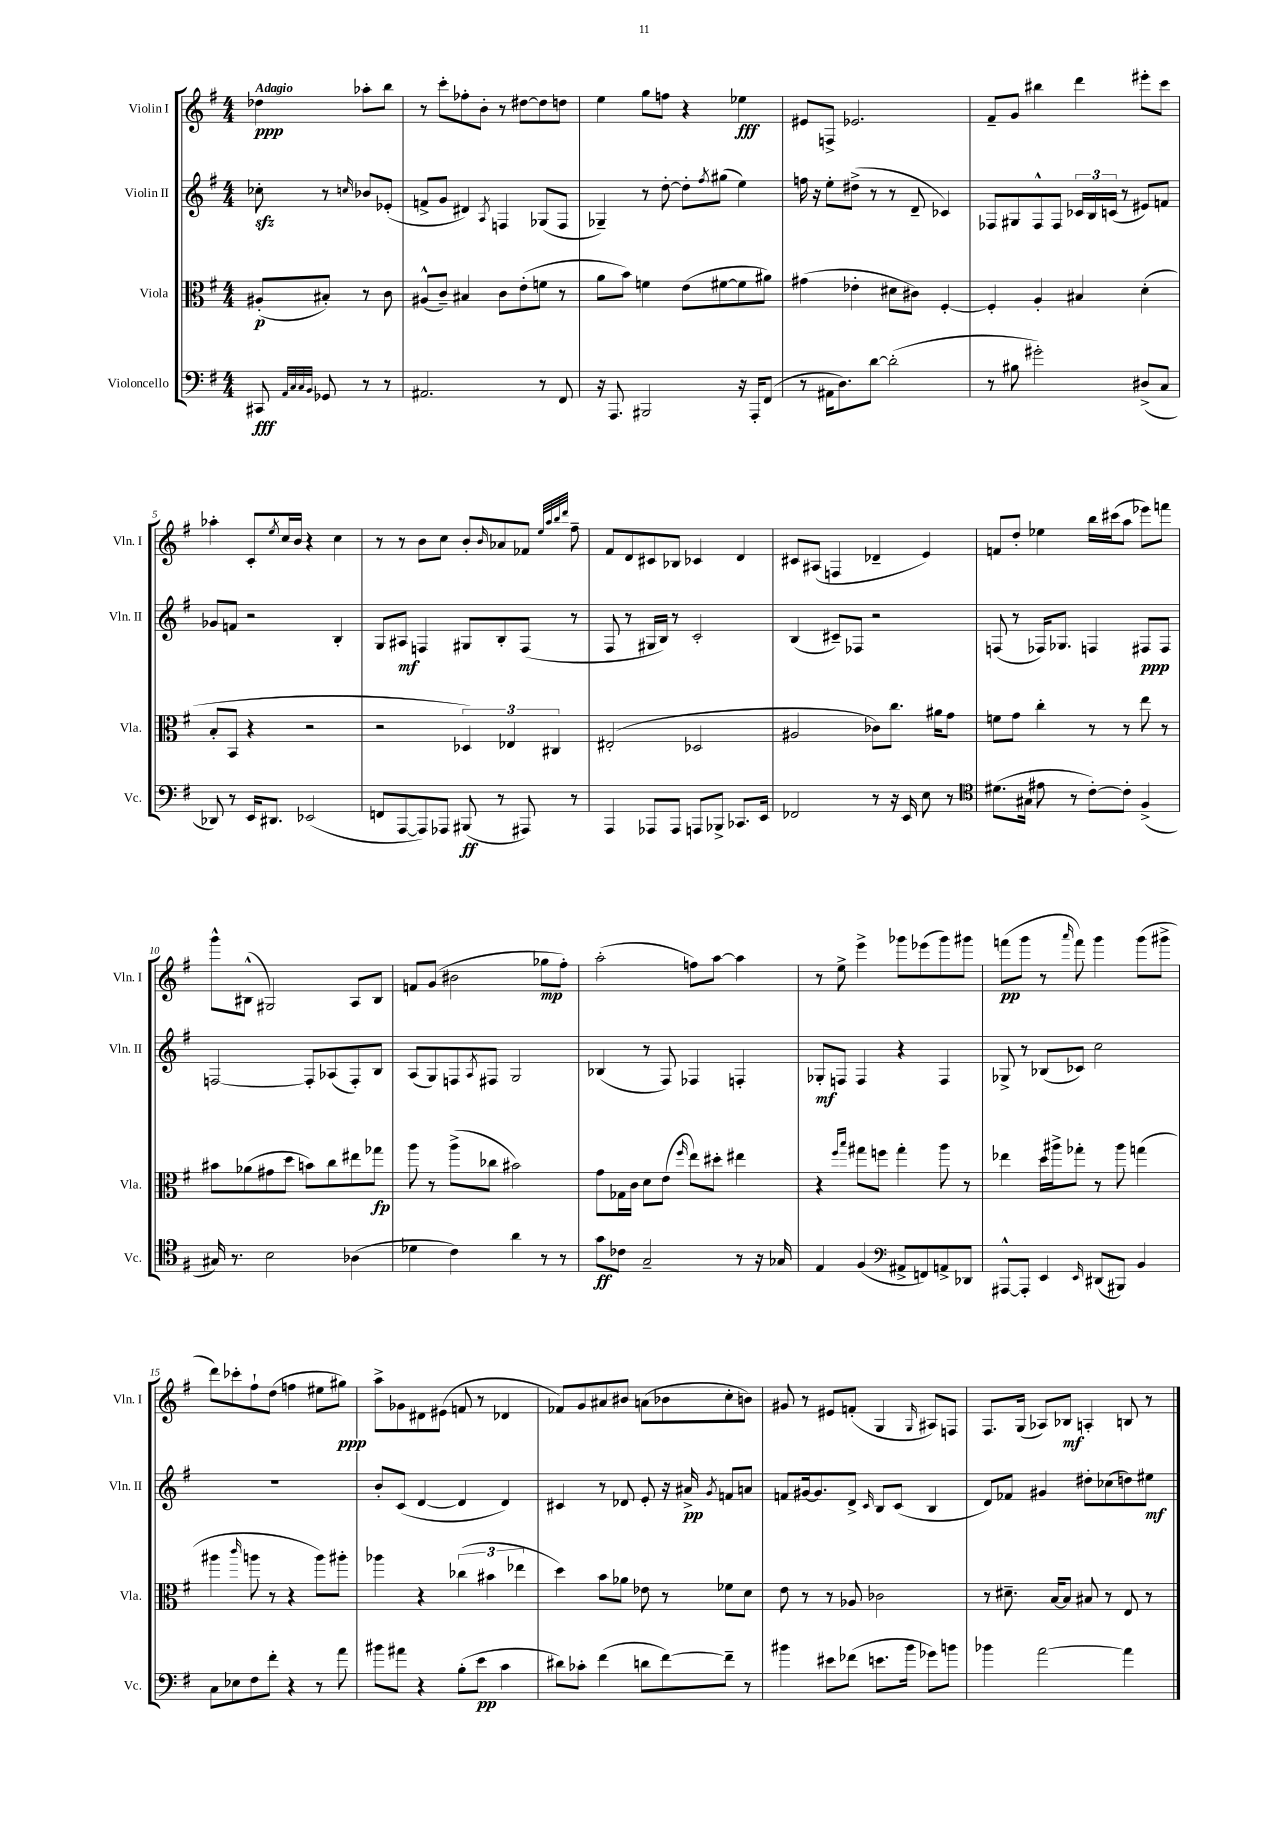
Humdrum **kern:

**kern	**dynam	**kern	**dynam	**kern	**dynam	**kern	**dynam
*part4	*part4	*part3	*part3	*part2	*part2	*part1	*part1
*staff4	*staff4	*staff3	*staff3	*staff2	*staff2	*staff1	*staff1
*I"Violoncello	*	*I"Viola	*	*I"Violin II	*	*I"Violin I	*
*I'Vc.	*	*I'Vla.	*	*I'Vln. II	*	*I'Vln. I	*
*clefF4	*	*clefC3	*	*clefG2	*	*clefG2	*
*k[f#]	*	*k[f#]	*	*k[f#]	*	*k[f#]	*
*M4/4	*	*M4/4	*	*M4/4	*	*M4/4	*
=	=	=	=	=	=	=	=
!	!	!	!	!	!	!LO:TX:a:B:t=Adagio	!
8CC#X/	fff	(8A#X'/L	p	8cc-Xzz'\	.	4dd-X\	ppp
32qqAA/LLL	.	.	.	.	.	.	.
32qqC/	.	.	.	.	.	.	.
32qqC/	.	.	.	.	.	.	.
32qqBB/JJJ	.	.	.	.	.	.	.
8GG-X/	.	8B#X'/J)	.	8r	.	.	.
.	.	.	.	16qqccn/	.	.	.
8r	.	8r	.	8b-X/L	.	8aa-X'\L	.
8r	.	8c\	.	(8e-X'/J	.	8bb\J	.
=1	=1	=1	=1	=1	=1	=1	=1
2.AA#X/	.	(8A#X^^/L	.	8fn^/L	.	8r	.
.	.	8c~/J)	.	8g/J	.	8ccc'\L	.
.	.	4B#X/	.	4d#X/)	.	8ff-X'\	.
.	.	.	.	.	.	8b'\J	.
.	.	.	.	8qA/	.	.	.
.	.	8c\L	.	4Fn/	.	8r	.
.	.	(8e'\	.	.	.	[8dd#X\L	.
8r	.	8fn\J	.	(8G-X/L	.	8dd#\]	.
8FF#/	.	8r	.	8F/J	.	8ddn\J	.
=2	=2	=2	=2	=2	=2	=2	=2
16r	.	8a\L	.	4G-X~/)	.	4ee\	.
8.AAA/	.	.	.	.	.	.	.
.	.	8b\J)	.	.	.	.	.
2BBB#X/	.	4fn\	.	8r	.	8gg\L	.
.	.	.	.	[8dd'\	.	8ffn\J	.
.	.	(8e\L	.	8dd'\L]	.	4r	.
.	.	.	.	8qff#/	.	.	.
.	.	[8f#X\	.	(8gg#X\J	.	.	.
16r	.	8f#\]	.	4ee\)	.	4ee-X\	fff
16AAA'/KL	.	.	.	.	.	.	.
(8FF#/J	.	8a#X\J)	.	.	.	.	.
=3	=3	=3	=3	=3	=3	=3	=3
8r	.	(4g#X\	.	16ffn\	.	8e#X/L	.
.	.	.	.	16r	.	.	.
16AA#X\KL	.	.	.	8ee'\L	.	8Fn^/J	.
8.D\)	.	.	.	.	.	.	.
.	.	4e-X'\	.	(8dd#X^\J	.	2.e-X/	.
[8d\J	.	.	.	8r	.	.	.
(2d'\]	.	8d#X\L	.	8r	.	.	.
.	.	8c#X\J)	.	8d~/	.	.	.
.	.	[4F#'/	.	4c-X/)	.	.	.
=4	=4	=4	=4	=4	=4	=4	=4
8r	.	4F#'/]	.	8F-X/L	.	8f#~/L	.
8B#X\	.	.	.	8G#X/	.	8g/J	.
2g#X'\)	.	4A'/	.	8F-^^/	.	4bb#X\	.
.	.	.	.	8F-/J	.	.	.
.	.	4B#X/	.	24c-X/LL	.	4ddd\	.
.	.	.	.	24B/	.	.	.
.	.	.	.	(24cn/JJ	.	.	.
.	.	.	.	8r	.	.	.
(8D#X^/L	.	(4d'\	.	8e#X/L)	.	8eee#X'\L	.
8C/J	.	.	.	8fn/J	.	8ccc\J	.
!!LO:LB:g=z
=5	=5	=5	=5	=5	=5	=5	=5
8DD-X/)	.	8B'/L	.	8g-X/L	.	4aa-X'\	.
8r	.	8BB/J	.	8fn/J	.	.	.
16EE/KL	.	4r	.	2r	.	8c'/L	.
8.DD#X/J	.	.	.	.	.	.	.
.	.	.	.	.	.	8qee/	.
.	.	.	.	.	.	16cc/L	.
.	.	.	.	.	.	16b/JJ	.
(2EE-X/	.	2r	.	.	.	4r	.
.	.	.	.	4B'/	.	4cc\	.
=6	=6	=6	=6	=6	=6	=6	=6
8FFn/L	.	2r	.	8G/L	.	8r	.
[8AAA/	.	.	.	8A#X/J	mf	8r	.
8AAA/])	.	.	.	4Fn/	.	8b\L	.
8AAA-X/J	.	.	.	.	.	8cc\J	.
(8BBB#X/	ff	6D-X/)	.	8G#X/L	.	8b'/L	.
.	.	.	.	.	.	16qqb/	.
8r	.	.	.	8B'/	.	8a-X/	.
.	.	6E-X/	.	.	.	.	.
8AAA#X/)	.	.	.	(8F/J	.	8f-X/J	.
.	.	6C#X/	.	.	.	.	.
.	.	.	.	.	.	32qqee/LLL	.
.	.	.	.	.	.	32qqaa/	.
.	.	.	.	.	.	32qqbb/	.
.	.	.	.	.	.	32qqddd/JJJ	.
8r	.	.	.	8r	.	8ff#~\	.
=7	=7	=7	=7	=7	=7	=7	=7
4AAA/	.	(2E#X'/	.	8F#/	.	8f#/L	.
.	.	.	.	8r	.	8d/	.
8AAA-X/L	.	.	.	16G#X/LL	.	8c#X/	.
.	.	.	.	16B/JJ)	.	.	.
8AAA-/J	.	.	.	8r	.	8B-X/J	.
8AAAn/L	.	2D-X/	.	2c'/	.	4c-X/	.
8BBB-X^/J	.	.	.	.	.	.	.
8.CC-X/L	.	.	.	.	.	4d/	.
16EE/Jk	.	.	.	.	.	.	.
=8	=8	=8	=8	=8	=8	=8	=8
2FF-X/	.	2A#X/	.	(4B/	.	8c#X/L	.
.	.	.	.	.	.	(8A#X/J	.
.	.	.	.	8c#X~/L)	.	4Fn/	.
.	.	.	.	8F-X/J	.	.	.
8r	.	8c-X\L)	.	2r	.	4d-X~/	.
16r	.	8.cc\J	.	.	.	.	.
16EE/	.	.	.	.	.	.	.
8E\	.	.	.	.	.	4e/)	.
.	.	16a#X\KL	.	.	.	.	.
8r	.	8g\J	.	.	.	.	.
=9	=9	=9	=9	=9	=9	=9	=9
*clefC4	*	*	*	*	*	*	*
(8.d#X\L	.	8fn\L	.	(8Fn/	.	8fn/L	.
.	.	8g\J	.	8r	.	8dd'/J	.
16G#X\Jk	.	.	.	.	.	.	.
8e#X\	.	4cc'\	.	16F-X/KL)	.	4ee-X\	.
.	.	.	.	8.G-X/J	.	.	.
8r	.	.	.	.	.	.	.
[8c'\L)	.	8r	.	4Fn/	.	16bb\LL	.
.	.	.	.	.	.	(16ccc#X\J	.
8c'\J]	.	8r	.	.	.	8aa\J	.
(4F#^/	.	8ee\	.	8F#X/L	ppp	8eee-X\L)	.
.	.	8r	.	8F#/J	.	8fffn\J	.
!!LO:LB:g=z
=10	=10	=10	=10	=10	=10	=10	=10
16G#X/)	.	8b#X\L	.	[2Fn/	.	8ggg^^\L	.
8.r	.	.	.	.	.	.	.
.	.	(8a-X\	.	.	.	(8B#X^^\J	.
2B\	.	8g#X\	.	.	.	2G#X/)	.
.	.	8dd\J	.	.	.	.	.
.	.	8bn\L)	.	8F'/L]	.	.	.
.	.	8cc\	.	(8A-X/	.	.	.
(4A-X\	.	8ee#X\	.	8F'/)	.	8A/L	.
.	.	8gg-X\J	fp	8B/J	.	8B#/J	.
=11	=11	=11	=11	=11	=11	=11	=11
4d-X\	.	8aa\	.	(8A/L	.	8fn/L	.
.	.	8r	.	8G/)	.	(8g/J	.
4c\)	.	(8aa^\L	.	8Fn/	.	2b#X\	.
.	.	.	.	8qA/	.	.	.
.	.	8cc-X\J	.	8F#X/J	.	.	.
4a\	.	2b#X\)	.	2G/	.	.	.
8r	.	.	.	.	.	8gg-X\L	mp
8r	.	.	.	.	.	8ff#'\J)	.
=12	=12	=12	=12	=12	=12	=12	=12
8g\L	ff	8g\L	.	(4B-X/	.	(2aa'\	.
8c-X\J	.	16G-X\L	.	.	.	.	.
.	.	16c\JJ	.	.	.	.	.
2G~/	.	8d\L	.	8r	.	.	.
.	.	(8e\J	.	8F#/)	.	.	.
.	.	16qqff#/	.	.	.	.	.
.	.	8ee\L)	.	4F-X/	.	8ffn\L)	.
.	.	8dd#X'\J	.	.	.	[8aa\J	.
8r	.	4ee#X\	.	4Fn'/	.	4aa\]	.
16r	.	.	.	.	.	.	.
16G-X/	.	.	.	.	.	.	.
=13	=13	=13	=13	=13	=13	=13	=13
4E/	.	4r	.	8G-X'/L	mf	8r	.
.	.	.	.	8Fn/J	.	8ee^\	.
.	.	16qqff#/LL	.	.	.	.	.
.	.	16qqbb/JJ	.	.	.	.	.
(4F#/	.	8gg#X\L	.	4F/	.	4eee^\	.
.	.	8ffn\J	.	.	.	.	.
*clefF4	*	*	*	*	*	*	*
8AA#X^/L	.	4gg#'\	.	4r	.	8ggg-X\L	.
8FFn/)	.	.	.	.	.	(8eee-X\	.
8AAn^/	.	8aa\	.	4F/	.	8ggg-\)	.
8DD-X/J	.	8r	.	.	.	8ggg#X\J	.
=14	=14	=14	=14	=14	=14	=14	=14
[8AAA#X^^/L	.	4ee-X\	.	8G-X^/	.	(8fffn\L	pp
8AAA#'/J]	.	.	.	8r	.	8ggg\J	.
4EE/	.	16dd\LL	.	(8B-X/L	.	8r	.
.	.	16aa#X^\J	.	.	.	.	.
.	.	.	.	.	.	16qqaaa/	.
.	.	8gg-X'\J	.	8c-X/J)	.	8fff\)	.
16qqEE/	.	.	.	.	.	.	.
(8DD#X/L	.	8r	.	2cc\	.	4ggg\	.
8BBB#X/J)	.	8aa#\	.	.	.	.	.
4BB/	.	(4ggn\	.	.	.	(8ggg\L	.
.	.	.	.	.	.	8ggg#X^\J	.
!!LO:LB:g=z
=15	=15	=15	=15	=15	=15	=15	=15
8C\L	.	4aa#X\	.	1r	.	8ddd\L)	.
8E-X\	.	.	.	.	.	8ccc-X'\	.
.	.	16qqccc/	.	.	.	.	.
8F#\	.	8aan\	.	.	.	8ff#`\	.
8f#'\J	.	8r	.	.	.	(8dd\J	.
4r	.	4r	.	.	.	4ffn\	.
8r	.	8aa\L)	.	.	.	8ee#X\L	.
8a\	.	8aa#X'\J	.	.	.	8gg#X\J)	ppp
=16	=16	=16	=16	=16	=16	=16	=16
8b#X\L	.	4aa-X\	.	8b'/L	.	8aa^\L	.
8a#X\J	.	.	.	(8c/J	.	8g-X\	.
4r	.	4r	.	[4d/	.	8d#X\	.
.	.	.	.	.	.	(8e#X\J	.
(8B'\L	.	(6cc-X\	.	4d/]	.	8fn/	.
8e\J	pp	.	.	.	.	8r	.
.	.	6b#X\	.	.	.	.	.
4c\	.	.	.	4d/)	.	4d-X/	.
.	.	6ee-X\	.	.	.	.	.
=17	=17	=17	=17	=17	=17	=17	=17
8d#X\L)	.	4dd\)	.	4c#X/	.	8f-X/L)	.
8c-X'\J	.	.	.	.	.	8g/	.
(4f#\	.	8b\L	.	8r	.	8a#X/	.
.	.	8a-X\J	.	8d-X/	.	8b#X/J	.
8dn\L	.	8e-X\	.	8e'/	.	(8an\L	.
[8f#\)	.	8r	.	16r	.	8b-X\	.
.	.	.	.	16a#X^/	pp	.	.
.	.	.	.	8qg/	.	.	.
8f#~\J]	.	8f-X\L	.	8fn/L	.	8cc'\	.
8r	.	8d\J	.	8an/J	.	8bn\J)	.
=18	=18	=18	=18	=18	=18	=18	=18
4b#X\	.	8e\	.	8fn/L	.	8g#X/	.
.	.	8r	.	[16g#X/k	.	8r	.
.	.	.	.	8.g#/]	.	.	.
8e#X\L	.	8r	.	.	.	8e#X/L	.
(8f-X\J	.	8A-X/	.	8d^/J	.	(8fn'/J	.
.	.	.	.	16qqc/	.	.	.
8.en\L	.	2c-X\	.	8B/L	.	4G/	.
.	.	.	.	(8c/J	.	.	.
16b#\Jk	.	.	.	.	.	.	.
.	.	.	.	.	.	16qqG/	.
8g-X\L)	.	.	.	4B/	.	8A#X/L)	.
8bn\J	.	.	.	.	.	8Fn/J	.
=19	=19	=19	=19	=19	=19	=19	=19
4b-X\	.	8r	.	8d/L)	.	8.F#/L	.
.	.	8.d#X~\	.	8f-X/J	.	.	.
.	.	.	.	.	.	(16G/Jk	.
[2a\	.	.	.	4g#X/	.	8A-X/L)	.
.	.	[16B/KL	.	.	.	.	.
.	.	8B/J]	.	.	.	8B-X/J	mf
.	.	8B#X/	.	8dd#X'\L	.	4An'/	.
.	.	8r	.	(8cc-X\	.	.	.
4a\]	.	8E/	.	8ddn\)	.	8Bn/	.
.	.	8r	.	8ee#X\J	mf	8r	.
==	==	==	==	==	==	==	==
*-	*-	*-	*-	*-	*-	*-	*-
